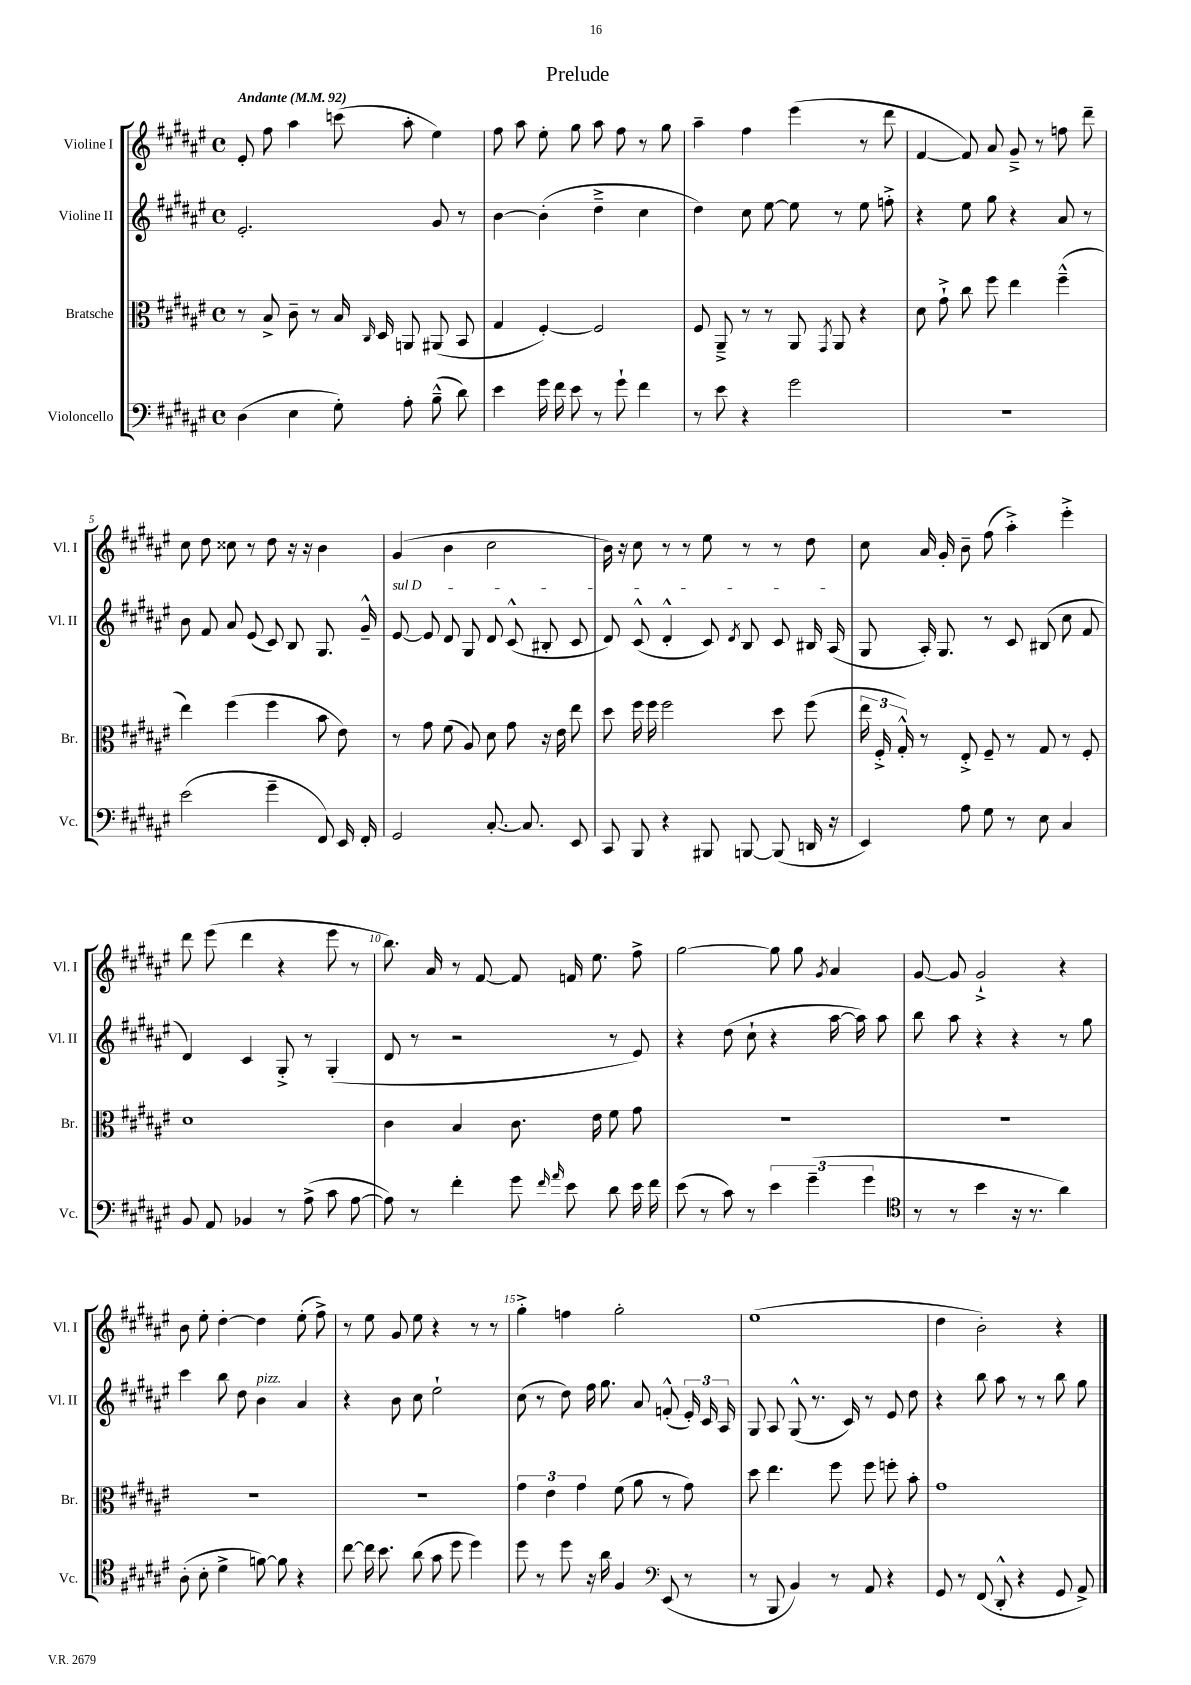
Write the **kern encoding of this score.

**kern	**kern	**kern	**kern
*part4	*part3	*part2	*part1
*staff4	*staff3	*staff2	*staff1
*I"Violoncello	*I"Bratsche	*I"Violine II	*I"Violine I
*I'Vc.	*I'Br.	*I'Vl. II	*I'Vl. I
*clefF4	*clefC3	*clefG2	*clefG2
*k[f#c#g#d#a#e#]	*k[f#c#g#d#a#e#]	*k[f#c#g#d#a#e#]	*k[f#c#g#d#a#e#]
*M4/4	*M4/4	*M4/4	*M4/4
*met(c)	*met(c)	*met(c)	*met(c)
*MM92	*MM92	*MM92	*MM92
=1	=1	=1	=1
!	!	!	!LO:TX:a:B:t=Andante
(4D#\	8r	2.e#'/	8e#'/
.	8B^/	.	8ff#\
4E#\	8c#~\	.	4aa#\
.	8r	.	.
8G#'\)	16B/	.	(8cccn\
.	16qqC#/	.	.
.	16D#/	.	.
8A#'\	8AAn/	.	8aa#'\
(8B~^^\	(8AA#X/	8g#/	4ee#\)
8d#\)	8BB/	8r	.
=2	=2	=2	=2
4e#\	4G#/	[4b\	8ff#\
.	.	.	8aa#\
16g#\	[4F#'/)	(4b'\]	8ee#'\
16f#\	.	.	.
8e#\	.	.	8gg#\
8r	2F#/]	4dd#~^\	8aa#\
8g#`\	.	.	8ff#\
4f#\	.	4cc#\	8r
.	.	.	8gg#\
=3	=3	=3	=3
8r	8F#/	4dd#\)	4aa#~\
8e#\	8AA#~^/	.	.
4r	8r	8cc#\	4ff#\
.	8r	[8ee#\	.
2g#\	8AA#/	8ee#\]	(4eee#\
.	8qGG#/	.	.
.	8AA#/	8r	.
.	4r	8ee#\	8r
.	.	8ffn'^\	8ddd#\
=4	=4	=4	=4
1r	8d#\	4r	[4f#/
.	8g#`^\	.	.
.	8cc#\	8ee#\	8f#/])
.	8ff#\	8gg#\	8a#/
.	4ee#\	4r	8g#~^/
.	.	.	8r
.	(4ff#~^^\	8a#/	8ffn\
.	.	8r	8ddd#~\
!!LO:LB:g=z
=5	=5	=5	=5
(2e#\	4ee#\)	8b\	8cc#\
.	.	8f#/	8dd#\
.	(4ff#\	8a#/	8cc##X\
.	.	(8e#/	8r
4g#~\	4ff#\	8c#/)	8dd#\
.	.	8B/	16r
.	.	.	16r
8FF#/)	8b\	8.G#/	4b\
16EE#/	8e#\)	.	.
16FF#'/	.	16g#~^^/	.
=6	=6	=6	=6
!	!	!LO:TX:a:i:t=sul D	!
2GG#/	8r	[8e#/	(4g#/
.	8g#\	8e#/]	.
.	(8f#\	8d#/	4b\
.	8A#/)	8G#/	.
[8.C#'/	8d#\	8d#/	2cc#\
.	8g#\	(8c#^^/	.
8.C#/]	.	.	.
.	16r	8B#X'/	.
.	16e#\	.	.
8EE#/	8ee#\	8c#/	.
=7	=7	=7	=7
8CC#/	8dd#\	8d#/)	16b\)
.	.	.	16r
8BBB/	16ff#\	(8c#^^/	8cc#\
.	16ff#\	.	.
4r	2ff#\	4d#'^^/	8r
.	.	.	8r
8BBB#X/	.	8c#/)	8ee#\
.	.	8qd#/	.
[8BBBn/	.	8B/	8r
(8BBB/]	8dd#\	8c#/	8r
16DDn/	(8ff#\	16B#X/	8dd#\
16r	.	(16A#/	.
=8	=8	=8	=8
4EE#/)	24ee#\	8G#/	8cc#\
.	24F#'^/	.	.
.	24G#'^^/)	.	.
.	8r	16A#'/)	16a#/
.	.	8.G#/	16g#'/
8A#\	8E#'^/	.	8b~\
8G#\	8F#~/	8r	(8ff#\
8r	8r	8c#/	4aa#'^\)
8E#\	8G#/	(8B#X/	.
4C#/	8r	8cc#\	4eee#'^\
.	8F#'/	8f#/	.
!!LO:LB:g=z
=9	=9	=9	=9
8BB/	1d#	4d#/)	8ddd#\
8AA#/	.	.	(8eee#\
4BB-X/	.	4c#/	4ddd#\
8r	.	8G#'^/	4r
(8A#^\	.	8r	.
8c#\	.	(4G#'/	8eee#\
[8A#\	.	.	8r
=10	=10	=10	=10
8A#\])	4c#\	8d#/	8.bb\)
8r	.	8r	.
.	.	.	16a#/
4f#'\	4B/	2r	8r
.	.	.	[8f#/
8g#\	8.c#\	.	8f#/]
16qqf#/	.	.	.
16qqa#/	.	.	.
8e#\	.	.	16fn/
.	16e#\	.	8.ee#\
8d#\	8f#\	8r	.
16e#\	8g#\	8e#/)	8ff#^\
16f#\	.	.	.
=11	=11	=11	=11
(8e#\	1r	4r	[2gg#\
8r	.	.	.
8c#\)	.	(8dd#\	.
8r	.	8cc#`\	.
6e#\	.	4r	8gg#\]
.	.	.	8gg#\
(6g#~\	.	.	.
.	.	.	8qg#/
.	.	[16aa#\	4a#/
.	.	16aa#\])	.
6g#\	.	.	.
.	.	8aa#\	.
=12	=12	=12	=12
*clefC4	*	*	*
8r	1r	8bb\	[8g#/
8r	.	8aa#\	8g#/]
4b\	.	4r	2g#`^/
16r	.	4r	.
8.r	.	.	.
4a#\)	.	8r	4r
.	.	8gg#\	.
!!LO:LB:g=z
=13	=13	=13	=13
(8A#'\	1r	4ccc#\	8b\
8B'\	.	.	8ee#'\
4d#^\	.	8bb\	[4dd#'\
.	.	8dd#\	.
!	!	!LO:TX:a:i:t=pizz.	!
[8fn\)	.	4b\	4dd#\]
8f\]	.	.	.
4r	.	4a#/	(8ee#'\
.	.	.	8ff#^\)
=14	=14	=14	=14
[8cc#\	1r	4r	8r
16cc#\]	.	.	8ee#\
8.b\	.	.	.
.	.	8b\	8g#/
(8a#\	.	8cc#\	8ee#\
8g#\	.	2ee#`\	4r
8dd#\	.	.	.
4dd#\)	.	.	8r
.	.	.	8r
=15	=15	=15	=15
8dd#\	6g#\	(8cc#\	4gg#'^\
8r	.	8r	.
.	6e#\	.	.
8dd#\	.	8dd#\)	4ffn\
.	6g#\	.	.
16r	.	16ff#\	.
16a#\	.	8.gg#\	.
4F#/	(8f#\	.	2gg#'\
.	8a#\	8a#/	.
*clefF4	*	*	*
(8EE#/	8r	(8fn'^^/	.
8r	8g#\)	24e#'/)	.
.	.	24c#/	.
.	.	24A#/	.
=16	=16	=16	=16
8r	8dd#\	8G#/	(1ee#
8BBB/	4.ee#\	8A#/	.
4BB/)	.	(8G#^^/	.
.	.	8.r	.
8r	8ff#\	.	.
.	.	16c#/)	.
8AA#/	8ff#\	8r	.
4r	8ffn'\	8e#/	.
.	8b'\	8dd#\	.
=17	=17	=17	=17
8GG#/	1g#	4r	4dd#\
8r	.	.	.
(8FF#/	.	8bb\	2b'\)
8DD#'^^/	.	8aa#\	.
4r	.	8r	.
.	.	8r	.
8GG#/	.	8bb\	4r
8AA#^/)	.	8gg#\	.
==	==	==	==
*-	*-	*-	*-
